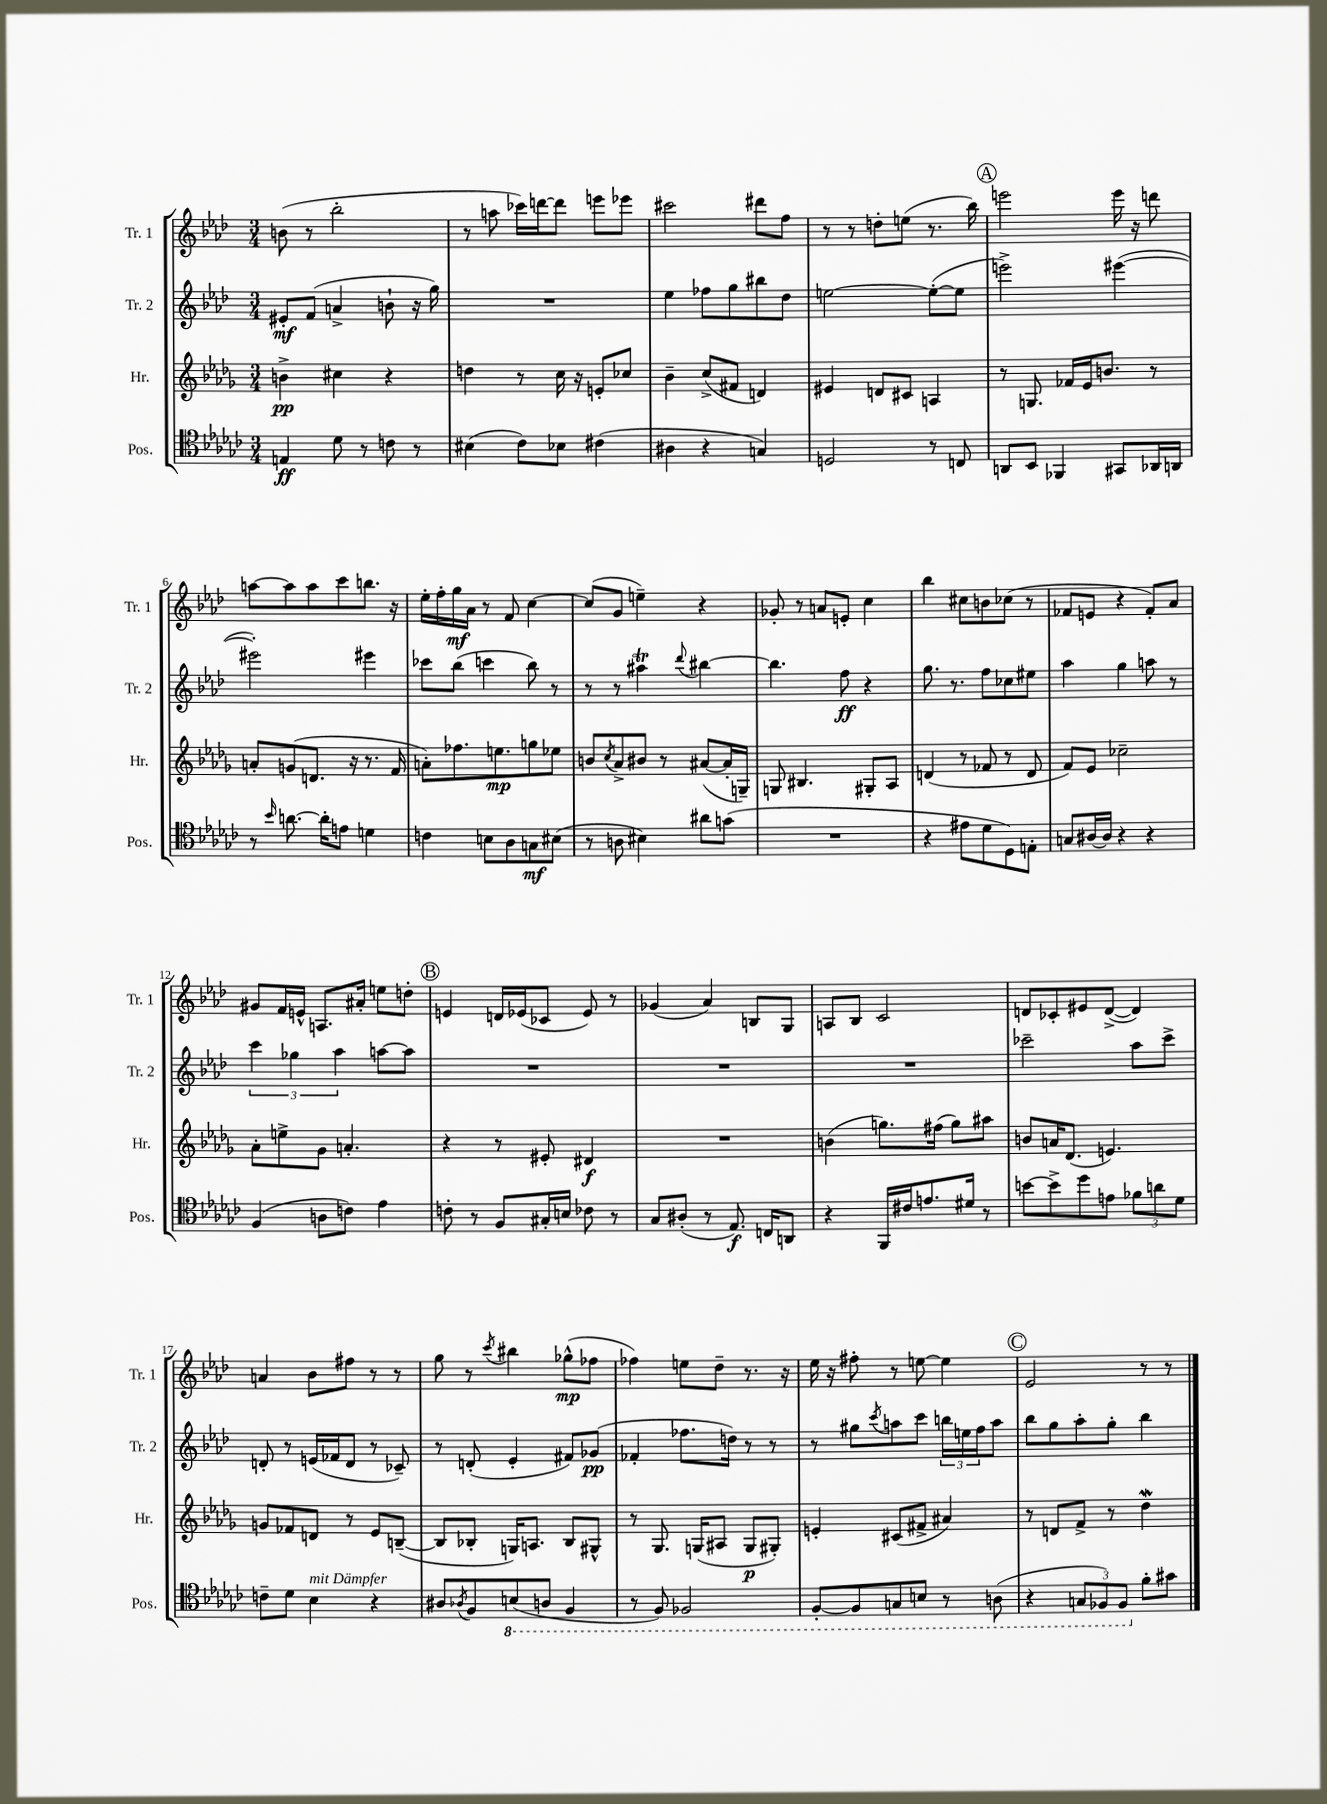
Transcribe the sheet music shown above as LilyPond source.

<<
\new StaffGroup <<
\new Staff = "s0" \with { instrumentName = "Tr. 1" shortInstrumentName = "Tr. 1" } {
    \clef treble \key aes \major \numericTimeSignature \time 3/4
    b'8( r8 bes''2-. |
    r8 a''8 ces'''16) d'''16~ d'''8 e'''8 ees'''8 |
    cis'''2 dis'''8 f''8 |
    r8 r8 d''8-. e''8( r8. bes''16) |
    \mark \markup { \circle "A" } e'''2 e'''16 r16 d'''8 |
    a''8~ a''8 a''8 c'''8 b''8. r16 |
    ees''16-. f''16-. g''16\mf aes'16 r8 f'8 c''4~ |
    c''8( g'8 e''4--) r4 |
    ges'8-. r8 a'8 e'8-. c''4 |
    bes''4 cis''8 b'8 ces''8( r8 |
    fes'8 e'8 r4 fes'8-.) aes'8 |
    gis'8 f'16 e'16-^ a8. ais'16-. e''8 d''8-. |
    \mark \markup { \circle "B" } e'4 d'16 ees'16( ces'8 ees'8) r8 |
    ges'4( aes'4) b8 g8 |
    a8 bes8 c'2 |
    d'8 ces'8-. eis'8 d'8~->( d'4) |
    a'4 bes'8 fis''8 r8 r8 |
    g''8 r8 \acciaccatura { c'''8 } bis''4 ges''8-^\mp( fes''8 |
    fes''4) e''8 des''8-- r8. r16 |
    ees''16 r16 fis''8-. r8 e''8~ e''4 |
    \mark \markup { \circle "C" } ees'2 r8 r8 \bar "|." |
}
\new Staff = "s1" \with { instrumentName = "Tr. 2" shortInstrumentName = "Tr. 2" } {
    \clef treble \key aes \major \numericTimeSignature \time 3/4
    eis'8-.\mf f'8( a'4-> b'8-! r16 g''16) |
    R2. |
    ees''4 fes''8 g''8 bis''8 des''8 |
    e''2~ e''8~-.( e''8 |
    \mark \markup { \circle "A" } e'''2->) eis'''4~( |
    eis'''2-.) eis'''4 |
    ces'''8 bes''8( c'''4 bes''8) r8 |
    r8 r8 ais''4\trill \appoggiatura { des'''8 } bis''4~ |
    bis''4. f''8\ff r4 |
    g''8. r8. f''8 ces''8 eis''8 |
    aes''4 g''4 a''8 r8 |
    \tuplet 3/2 { c'''4 ges''4 aes''4 } a''8~ a''8 |
    \mark \markup { \circle "B" } R2. |
    R2. |
    R2. |
    ces'''2-- aes''8 ces'''8-> |
    d'8-. r8 e'16( fes'16 d'8 r8 ces'8--) |
    r8 d'8-.( ees'4-. fis'8) ges'8\pp( |
    fes'4-. fes''8. d''16) r8 r8 |
    r8 gis''8 \acciaccatura { c'''8 } a''8 c'''8 \tuplet 3/2 { b''16 e''16 f''16 } a''8 |
    \mark \markup { \circle "C" } bes''8 g''8 aes''8-. g''8-. bes''4 \bar "|." |
}
\new Staff = "s2" \with { instrumentName = "Hr." shortInstrumentName = "Hr." } {
    \clef treble \key des \major \numericTimeSignature \time 3/4
    b'4->\pp cis''4 r4 |
    d''4 r8 c''16 r16 e'8-. ces''8 |
    bes'4-- c''8->( fis'8 d'4) |
    eis'4 d'8 cis'8 a4 |
    \mark \markup { \circle "A" } r8 g8. fes'16 ees'16 b'8. r8 |
    a'8-. g'8( d'8. r16 r8. f'16 |
    a'8-.) fes''8. e''8.\mp g''8 ees''8 |
    b'8 \acciaccatura { c''8 } aes'8-> bis'8 r8 ais'8~( ais'16-. g16--) |
    g8 bis4. gis8-. aes8 |
    d'4( r8 fes'8 r8 d'8 |
    f'8) ees'8 ces''2-- |
    aes'8-. e''8-> ges'8 a'4.-. |
    \mark \markup { \circle "B" } r4 r8 eis'8-. dis'4\f |
    R2. |
    b'4( g''8.) fis''16( g''8) ais''8 |
    b'8 a'16 des'8.( e'4.) |
    g'8 fes'8 d'8 r8 ees'8 b8~--( |
    b8 bes8-. g16) a8. bes8 gis8-^ |
    r8 ges8. g16( ais8 g8\p gis8-.) |
    e'4-. cis'8( fis'8-> ais'4) |
    \mark \markup { \circle "C" } r8 d'8 f'8-> r8 des''4\mordent \bar "|." |
}
\new Staff = "s3" \with { instrumentName = "Pos." shortInstrumentName = "Pos." } {
    \clef tenor \key ges \major \numericTimeSignature \time 3/4
    e4\ff des'8 r8 c'8 r8 |
    bis4( ces'8) bes8 cis'4( |
    ais4 r4 g4) |
    d2 r8 c8 |
    \mark \markup { \circle "A" } a,8 bes,8 fes,4 gis,8 aes,16 a,16 |
    r8 \grace { bes'16 } a'8.~ a'16-. e'8 d'4 |
    c'4 b8 aes8 g8\mf bis8( |
    r8 a8 bis4) ais'8 g'8( |
    R2. |
    r4 eis'8 des'8 des8) e8-. |
    g8 ais16~ ais16 r4 r4 |
    f4( a8 c'8) ees'4 |
    \mark \markup { \circle "B" } c'8-. r8 f8 gis16-. b16 ces'8 r8 |
    ges8 ais8-.( r8 ees8.\f) c16 a,8 |
    r4 f,16 cis'16 e'8. dis'16 r8 |
    b'8~ b'8-> des''8 e'8 \tuplet 3/2 { fes'8 a'8 des'8 } |
    c'8-- des'8 bes4^\markup { \italic "mit Dämpfer" } r4 |
    ais8 \acciaccatura { aes8 } f8 \ottava #-1 b,8( a,8 f,4 |
    r8 f,8) fes,2 |
    f,8~-. f,8 g,8 b,8 r8 a,8( |
    \mark \markup { \circle "C" } r4 \tuplet 3/2 { g,8 fes,8) fes,8 \ottava #0 } f'8-. gis'8 \bar "|." |
}
>>
>>
